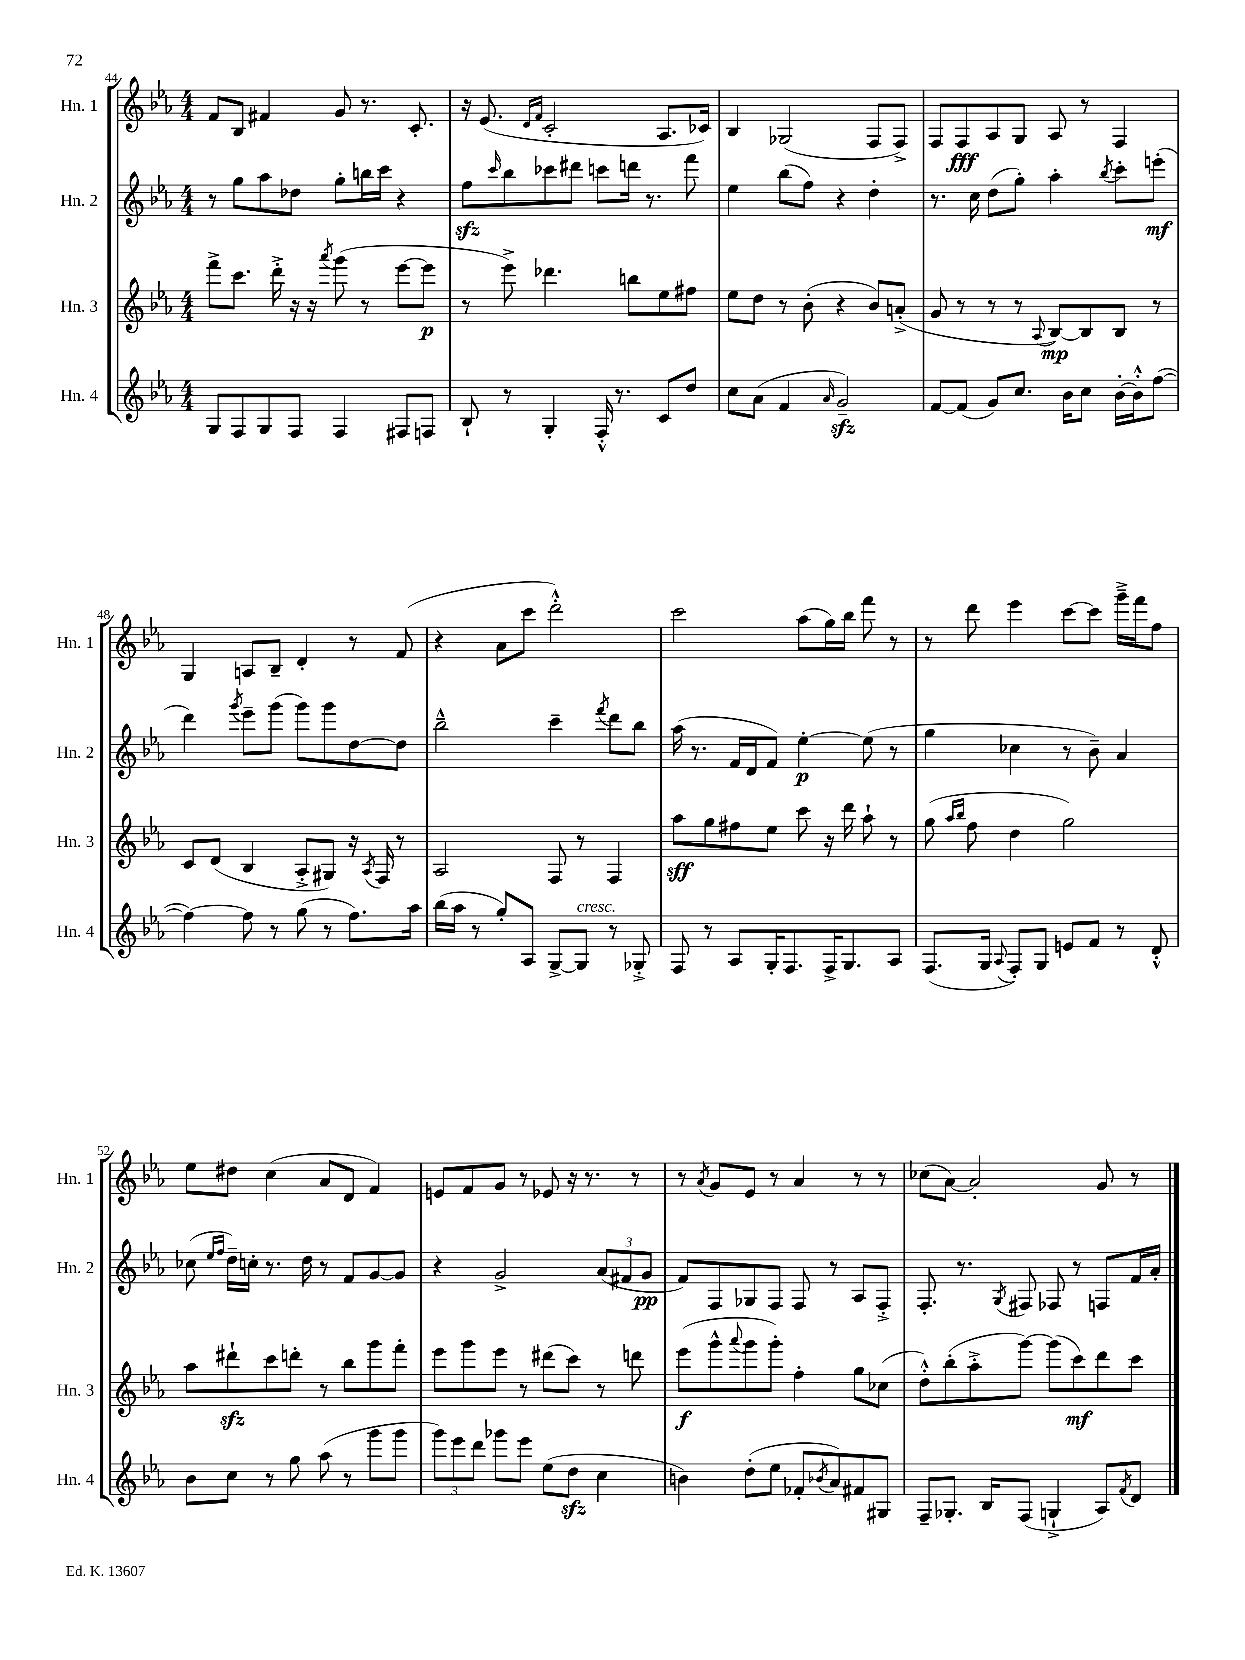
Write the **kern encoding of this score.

**kern	**kern	**kern	**kern
*staff4	*staff3	*staff2	*staff1
*clefG2	*clefG2	*clefG2	*clefG2
*k[b-e-a-]	*k[b-e-a-]	*k[b-e-a-]	*k[b-e-a-]
*M4/4	*M4/4	*M4/4	*M4/4
8G/L	8fff^\L	8r	8f/L
8F/	8.ccc\J	8gg\L	8B-/J
8G/	.	8aa-\	4f#/
.	16ddd'^\	.	.
8F/J	16r	8dd-\J	.
.	16r	.	.
.	8qaaa-/	.	.
4F/	(8ggg\	8gg'\L	8g/
.	8r	16bb\L	8.r
.	.	16ccc\JJ	.
8F#/L	[8eee-\L	4r	.
.	.	.	8.c'/
8F/J	8eee-\]J	.	.
=	=	=	=
8B-`/	8r	8ff\L	16r
.	.	.	(8.e-/
.	.	16qqccc/	.
8r	8eee-^\)	8bb-\	.
.	.	.	16qqd/LL
.	.	.	16qqf/JJ
4G'/	4.ddd-\	8ccc-\	2c'/
.	.	8ddd#\J	.
16F'^^/	.	8ccc\L	.
8.r	.	.	.
.	8bb\L	16ddd\Jk	.
.	.	8.r	.
8c/L	8ee-\	.	8.A-/L
8dd/J	8ff#\J	8fff\	.
.	.	.	16c-/Jk)
=	=	=	=
8cc\L	8ee-\L	4ee-\	4B-/
(8a-\J	8dd\J	.	.
4f/	8r	(8bb-\L	(2G-/
.	(8b-'\	8ff\J)	.
16qqa-/	.	.	.
2g~/)	4r	4r	.
.	8b-/L)	4dd'\	8F/L
.	(8a'^/J	.	8F^/J)
=	=	=	=
[8f/L	8g/	8.r	8F/L
(8f/]J	8r	.	8F/
.	.	16cc\	.
8g/L)	8r	(8dd\L	8A-/
8.cc/J	8r	8gg'\J)	8G/J
.	8qqA-/	.	.
.	[8B-/L)	4aa-'\	8A-/
16b-\LK	.	.	.
8cc\J	8B-/]	.	8r
.	.	8qbb-/	.
[16b-'\LL	8B-/J	8ccc'\L	4F/
16b-'^^\]J	.	.	.
([8ff\J	8r	(8eee'\J	.
=	=	=	=
4ff\_)	8c/L	4ddd\)	4G/
.	(8d/J	.	.
.	.	8qggg/	.
8ff\]	4B-/	8eee-~\L	8A/L
8r	.	(8ggg\J	8B-~/J
(8gg\	8A-'^/L	8ggg\L)	4d'/
8r	8G#/J)	8ggg\	.
8.ff\L)	16r	[8dd\	8r
.	8qA-/	.	.
.	16F/	.	.
.	8r	8dd\]J	(8f/
16aa-\Jk	.	.	.
=	=	=	=
(16bb-\LL	2A-/	2bb-~^^\	4r
16aa-\JJ	.	.	.
8r	.	.	.
8gg'/L)	.	.	8a-\L
8A-/J	.	.	8ccc\J
[8G^/L	8F/	4ccc~\	2ddd'^^\)
8G/]J	8r	.	.
.	.	8qfff/	.
8r	4F/	8ddd\L	.
8G-'^/	.	8bb-\J	.
=	=	=	=
8F/	8aa-\L	(16aa-\	2ccc\
.	.	8.r	.
8r	8gg\	.	.
8A-/L	8ff#\	16f/LL	.
.	.	16d/J	.
16G'/K	8ee-\J	8f/J)	.
8.F/	.	.	.
.	8ccc\	[4ee-'\	(8aa-\L
16F^/K	16r	.	16gg\L)
8.G/	16ddd\	.	16bb-\JJ
.	8aa-`\	(8ee-\]	8fff\
8A-/J	8r	8r	8r
=	=	=	=
(8.F/L	(8gg\	4gg\	8r
.	16qqaa-/LL	.	.
.	16qqbb-/JJ	.	.
.	8ff\	.	8ddd\
16G/Jk	.	.	.
8qqA-/	.	.	.
8F'/L)	4dd\	4cc-\	4eee-\
8G/J	.	.	.
8e/L	2gg\)	8r	[8ccc\L
8f/J	.	8b-~\)	8ccc\]J
8r	.	4a-/	16ggg~^\LL
.	.	.	16fff\J
8d'^^/	.	.	8ff\J
=	=	=	=
8b-\L	8aa-\L	(8cc-\	8ee-\L
.	.	16qqee-/LL	.
.	.	16qqff/JJ	.
8cc\J	8ddd#`\	16dd~\LL)	8dd#\J
.	.	16cc'\JJ	.
8r	8ccc\	8.r	(4cc\
8gg\	8ddd'\J	.	.
.	.	16dd\	.
(8aa-\	8r	8r	8a-/L
8r	8bb-\L	8f/L	8d/J
8ggg\L	8ggg\	[8g/	4f/)
8ggg\J	8fff'\J	8g/]J	.
=	=	=	=
12ggg\L)	8eee-\L	4r	8e/L
12eee-\	.	.	.
.	8ggg\	.	8f/
12ddd\J	.	.	.
8ggg-\L	8eee-\J	2g^/	8g/J
8eee-\J	8r	.	8r
(8ee-\L	(8ddd#\L	.	8e-/
8dd\J	8ccc\J)	.	16r
.	.	.	8.r
4cc\	8r	(12a-/L	.
.	.	12f#/	.
.	8ddd\	.	8r
.	.	12g/J	.
=	=	=	=
4b\)	(8eee-\L	8f/L)	8r
.	.	.	8qa-/
.	8ggg^^\	8F/	8g/L
.	8qqaaa-/	.	.
(8dd'\L	8ggg\	8G-/	8e-/J
8ee-\J	8ggg'\J)	8F/J	8r
8f-'/L	4ff'\	8F/	4a-/
8qb-/	.	.	.
8a-/)	.	8r	.
8f#/	8gg\L	8A-/L	8r
8G#/J	(8cc-\J	8F'^/J	8r
=	=	=	=
8F~/L	8dd'^^\L)	8.F'/	(8cc-\L
8.G-'/J	(8bb-'\	.	[8a-\J)
.	.	8.r	.
.	8aa-'^\	.	2a-'/]
16B-/LK	.	.	.
.	.	8qG/	.
(8F/J	[8ggg\J)	8F#/	.
4G`^/	(8ggg\]L	8F-/	.
.	8ccc\)	8r	.
8A-/L)	8ddd\	8F/L	8g/
8qf/	.	.	.
8d/J	8ccc\J	16f/L	8r
.	.	16a-'/JJ	.
==	==	==	==
*-	*-	*-	*-
